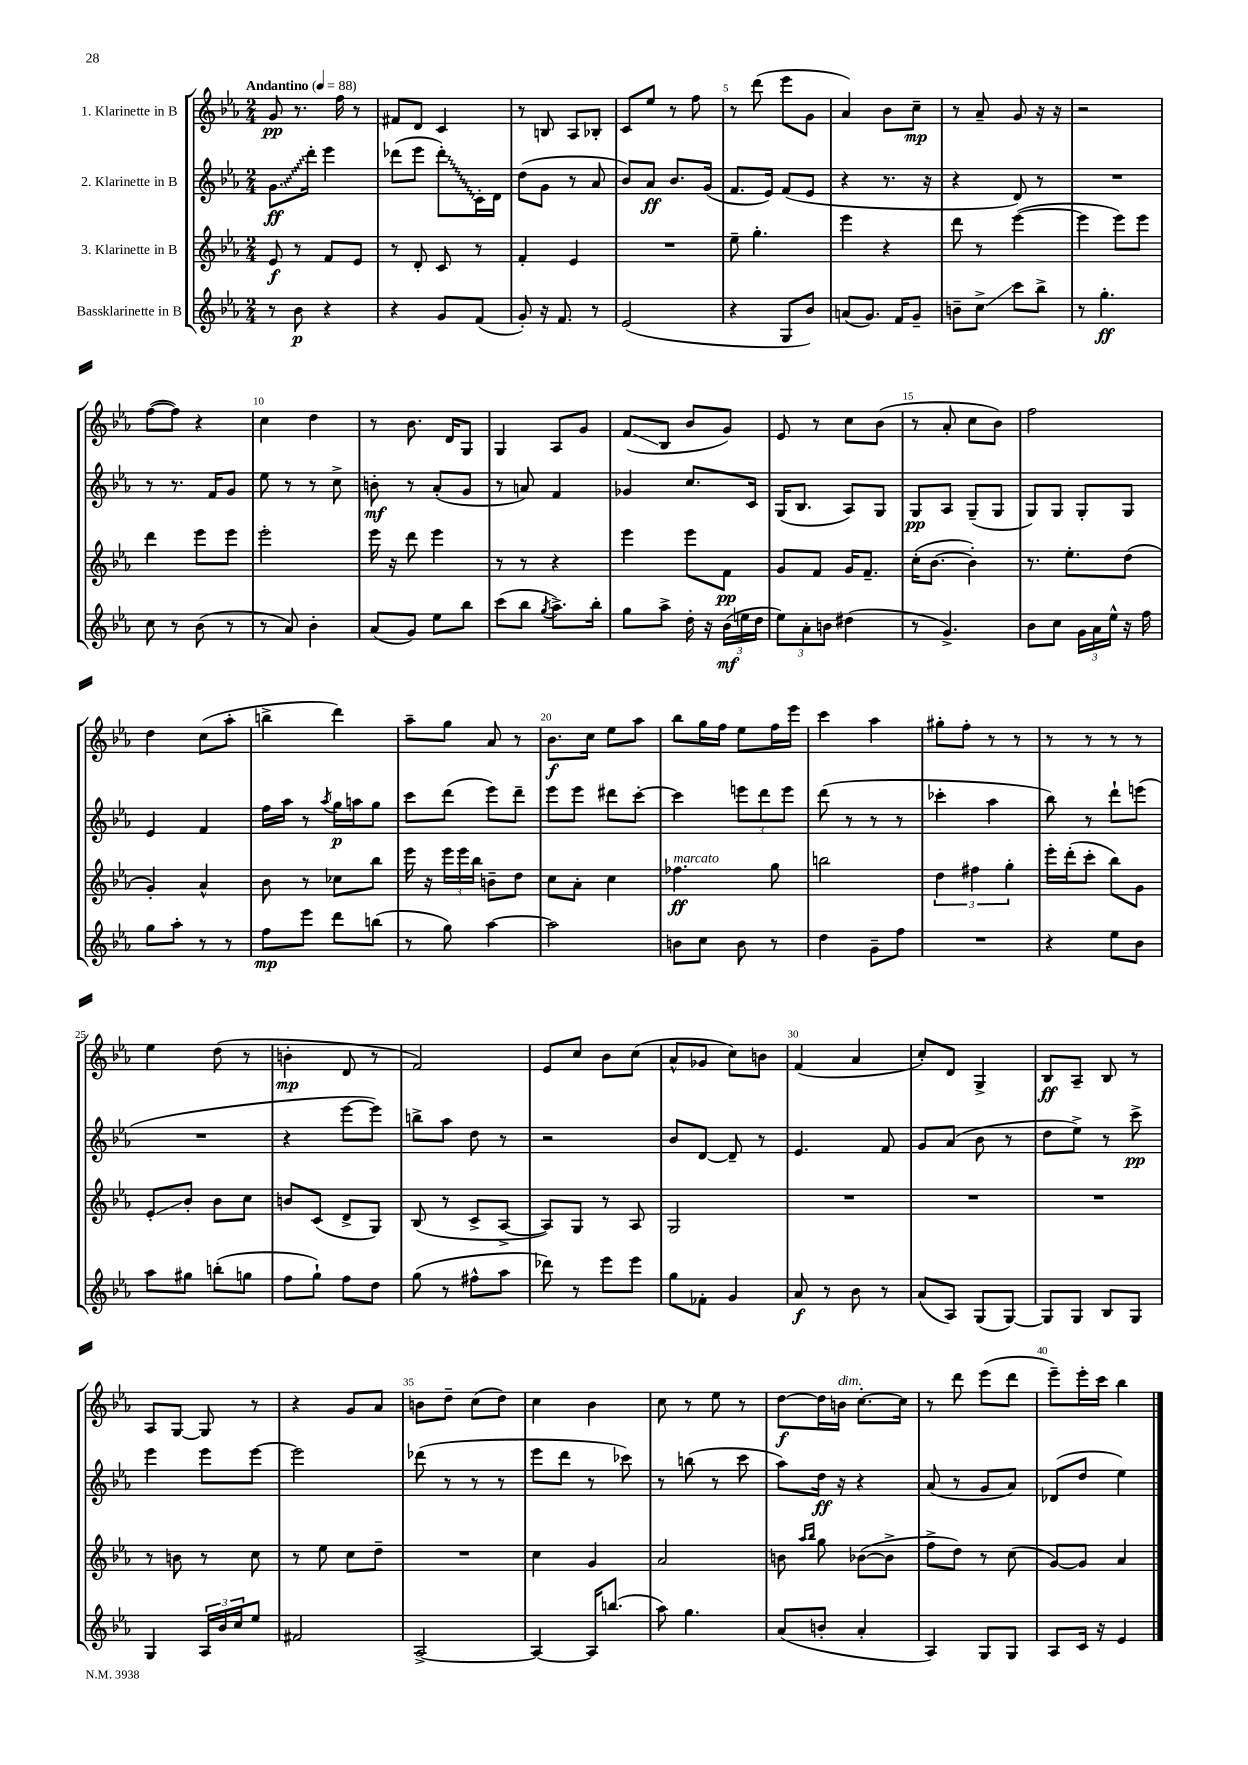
<<
\new StaffGroup <<
\new Staff = "s0" \with { instrumentName = "1. Klarinette in B" } {
    \clef treble \key ees \major \numericTimeSignature \time 2/4 \tempo "Andantino" 4 = 88
    g'8\pp r8. f''16 r8 |
    fis'8 d'8 c'4 |
    r8 b8 aes8 bes8-. |
    c'8 ees''8 r8 f''8 |
    r8 d'''8( ees'''8 g'8 |
    aes'4) bes'8 c''8--\mp |
    r8 aes'8-- g'8 r16 r16 |
    r2 |
    f''8~( f''8) r4 |
    c''4 d''4 |
    r8 bes'8. d'16 g8 |
    g4 aes8 g'8 |
    f'8\glissando( bes8 bes'8 g'8) |
    ees'8 r8 c''8 bes'8( |
    r8 aes'8-. c''8 bes'8) |
    f''2 |
    d''4 c''8( aes''8-. |
    b''4-> d'''4) |
    aes''8-- g''8 aes'8 r8 |
    bes'8.\f c''16 ees''8 aes''8 |
    bes''8 g''16 f''16 ees''8 f''16 ees'''16 |
    c'''4 aes''4 |
    gis''8-. f''8-. r8 r8 |
    r8 r8 r8 r8 |
    ees''4 d''8( r8 |
    b'4-.\mp d'8 r8 |
    f'2) |
    ees'8 c''8 bes'8 c''8( |
    aes'8-^ ges'8 c''8) b'8 |
    f'4( aes'4 |
    c''8-.) d'8 g4-> |
    bes8\ff aes8-- bes8 r8 |
    aes8 g8~ g8 r8 |
    r4 g'8 aes'8 |
    b'8 d''8-- c''8( d''8) |
    c''4 bes'4 |
    c''8 r8 ees''8 r8 |
    d''8~\f d''16 b'16^\markup { \italic "dim." } c''8.~-. c''16 |
    r8 d'''8 ees'''8( d'''8 |
    ees'''8--) ees'''16-. c'''16 bes''4 \bar "|." |
}
\new Staff = "s1" \with { instrumentName = "2. Klarinette in B" } {
    \clef treble \key ees \major \numericTimeSignature \time 2/4
    \once \override Glissando.style = #'zigzag g'8.\glissando\ff d'''16-. ees'''4 |
    des'''8( ees'''8 \once \override Glissando.style = #'zigzag des'''8-.\glissando) c'16-. d'16 |
    d''8( g'8 r8 aes'8 |
    bes'8) aes'8\ff bes'8. g'16( |
    f'8. ees'16) f'8( ees'8 |
    r4 r8. r16 |
    r4 d'8) r8 |
    R2 |
    r8 r8. f'16 g'8 |
    ees''8 r8 r8 c''8-> |
    b'8-.\mf r8 aes'8-.( g'8 |
    r8 a'8) f'4 |
    ges'4 c''8. c'16 |
    g16( bes8. aes8) g8 |
    g8\pp aes8 g8--( g8 |
    g8) g8 g8-. g8 |
    ees'4 f'4 |
    f''16 aes''16 r8 \acciaccatura { aes''8 } g''16\p a''16 g''8 |
    c'''8 d'''8( ees'''8) d'''8-- |
    ees'''8 ees'''8 dis'''8 c'''8~-. |
    c'''4 \tuplet 3/2 { e'''8 d'''8 e'''8 } |
    d'''8( r8 r8 r8 |
    ces'''4-. aes''4 |
    bes''8) r8 d'''8-! e'''8( |
    R2 |
    r4 ees'''8~ ees'''8) |
    b''8-> aes''8 d''8 r8 |
    r2 |
    bes'8 d'8~ d'8-- r8 |
    ees'4. f'8 |
    g'8 aes'8( bes'8 r8 |
    d''8 ees''8->) r8 c'''8->\pp |
    ees'''4 ees'''8 ees'''8~ |
    ees'''2 |
    des'''8( r8 r8 r8 |
    ees'''8 d'''8 r8 ces'''8) |
    r8 b''8( r8 c'''8 |
    aes''8) d''16\ff r16 r4 |
    aes'8( r8 g'8 aes'8) |
    des'8( d''8 ees''4) \bar "|." |
}
\new Staff = "s2" \with { instrumentName = "3. Klarinette in B" } {
    \clef treble \key ees \major \numericTimeSignature \time 2/4
    ees'8\f r8 f'8 ees'8 |
    r8 d'8-. c'8 r8 |
    f'4-. ees'4 |
    R2 |
    ees''8-- g''4.-. |
    ees'''4 r4 |
    d'''8 r8 ees'''4~( |
    ees'''4 ees'''8) ees'''8 |
    d'''4 ees'''8 ees'''8 |
    ees'''2-. |
    ees'''16 r16 d'''8 ees'''4 |
    r8 r8 r4 |
    ees'''4 ees'''8 f'8\pp |
    g'8 f'8 g'16 f'8.-- |
    c''16-.( bes'8.~ bes'4-.) |
    r8. ees''8.-. d''8( |
    g'4-.) aes'4-^ |
    bes'8 r8 ces''8 bes''8 |
    ees'''16 r16 \tuplet 3/2 { ees'''16 ees'''16 bes''16 } b'8-- d''8 |
    c''8 aes'8-. c''4 |
    fes''4.\ff^\markup { \italic "marcato" } g''8 |
    b''2 |
    \tuplet 3/2 { d''4 fis''4 g''4-. } |
    ees'''16-. d'''16-.( c'''8-. bes''8) g'8 |
    ees'8-.\glissando bes'8-. bes'8 c''8 |
    b'8 c'8( d'8-> g8) |
    bes8( r8 c'8-> aes8~-> |
    aes8) g8 r8 aes8 |
    g2 |
    R2 |
    R2 |
    R2 |
    r8 b'8 r8 c''8 |
    r8 ees''8 c''8 d''8-- |
    R2 |
    c''4 g'4 |
    aes'2 |
    b'8 \grace { aes''16 bes''16 } g''8 bes'8~( bes'8-> |
    f''8-> d''8) r8 c''8( |
    g'8~) g'8 aes'4 \bar "|." |
}
\new Staff = "s3" \with { instrumentName = "Bassklarinette in B" } {
    \clef treble \key ees \major \numericTimeSignature \time 2/4
    r8 bes'8\p r4 |
    r4 g'8 f'8( |
    g'8-.) r16 f'8. r8 |
    ees'2( |
    r4 g8 bes'8) |
    a'8( g'8.) f'16 g'8-- |
    b'8-- c''8->\glissando c'''8 bes''8-> |
    r8 g''4.-.\ff |
    c''8 r8 bes'8( r8 |
    r8 aes'8) bes'4-. |
    aes'8( g'8) ees''8 bes''8 |
    c'''8( bes''8 \acciaccatura { g''8 } aes''8.->) bes''16-. |
    g''8 aes''8-> d''16-. r16 \tuplet 3/2 { bes'16\mf( e''16 d''16 } |
    \tuplet 3/2 { ees''8) aes'8-. b'8 } dis''4( |
    r8 g'4.->) |
    bes'8 c''8 \tuplet 3/2 { g'16 aes'16 ees''16-^ } r16 f''16 |
    g''8 aes''8-. r8 r8 |
    f''8\mp ees'''8 d'''8 b''8( |
    r8 g''8) aes''4~ |
    aes''2 |
    b'8 c''8 b'8 r8 |
    d''4 g'8-- f''8 |
    R2 |
    r4 ees''8 bes'8 |
    aes''8 gis''8 b''8-.( g''8 |
    f''8 g''8-!) f''8 d''8 |
    g''8( r8 fis''8-^ aes''8 |
    des'''8) r8 ees'''8 ees'''8 |
    g''8 fes'8-. g'4 |
    aes'8\f r8 bes'8 r8 |
    aes'8( aes8) g8( g8~) |
    g8 g8 bes8 g8 |
    g4 \tuplet 3/2 { aes16 bes'16 c''16 } ees''8 |
    fis'2 |
    aes2~-> |
    aes4~ aes16 b''8.( |
    aes''8) g''4. |
    aes'8( b'8-. aes'4-. |
    aes4) g8 g8 |
    aes8 c'16 r16 ees'4 \bar "|." |
}
>>
>>
\layout { \context { \Score \override BarNumber.break-visibility = ##(#f #t #t) barNumberVisibility = #(every-nth-bar-number-visible 5) } }
